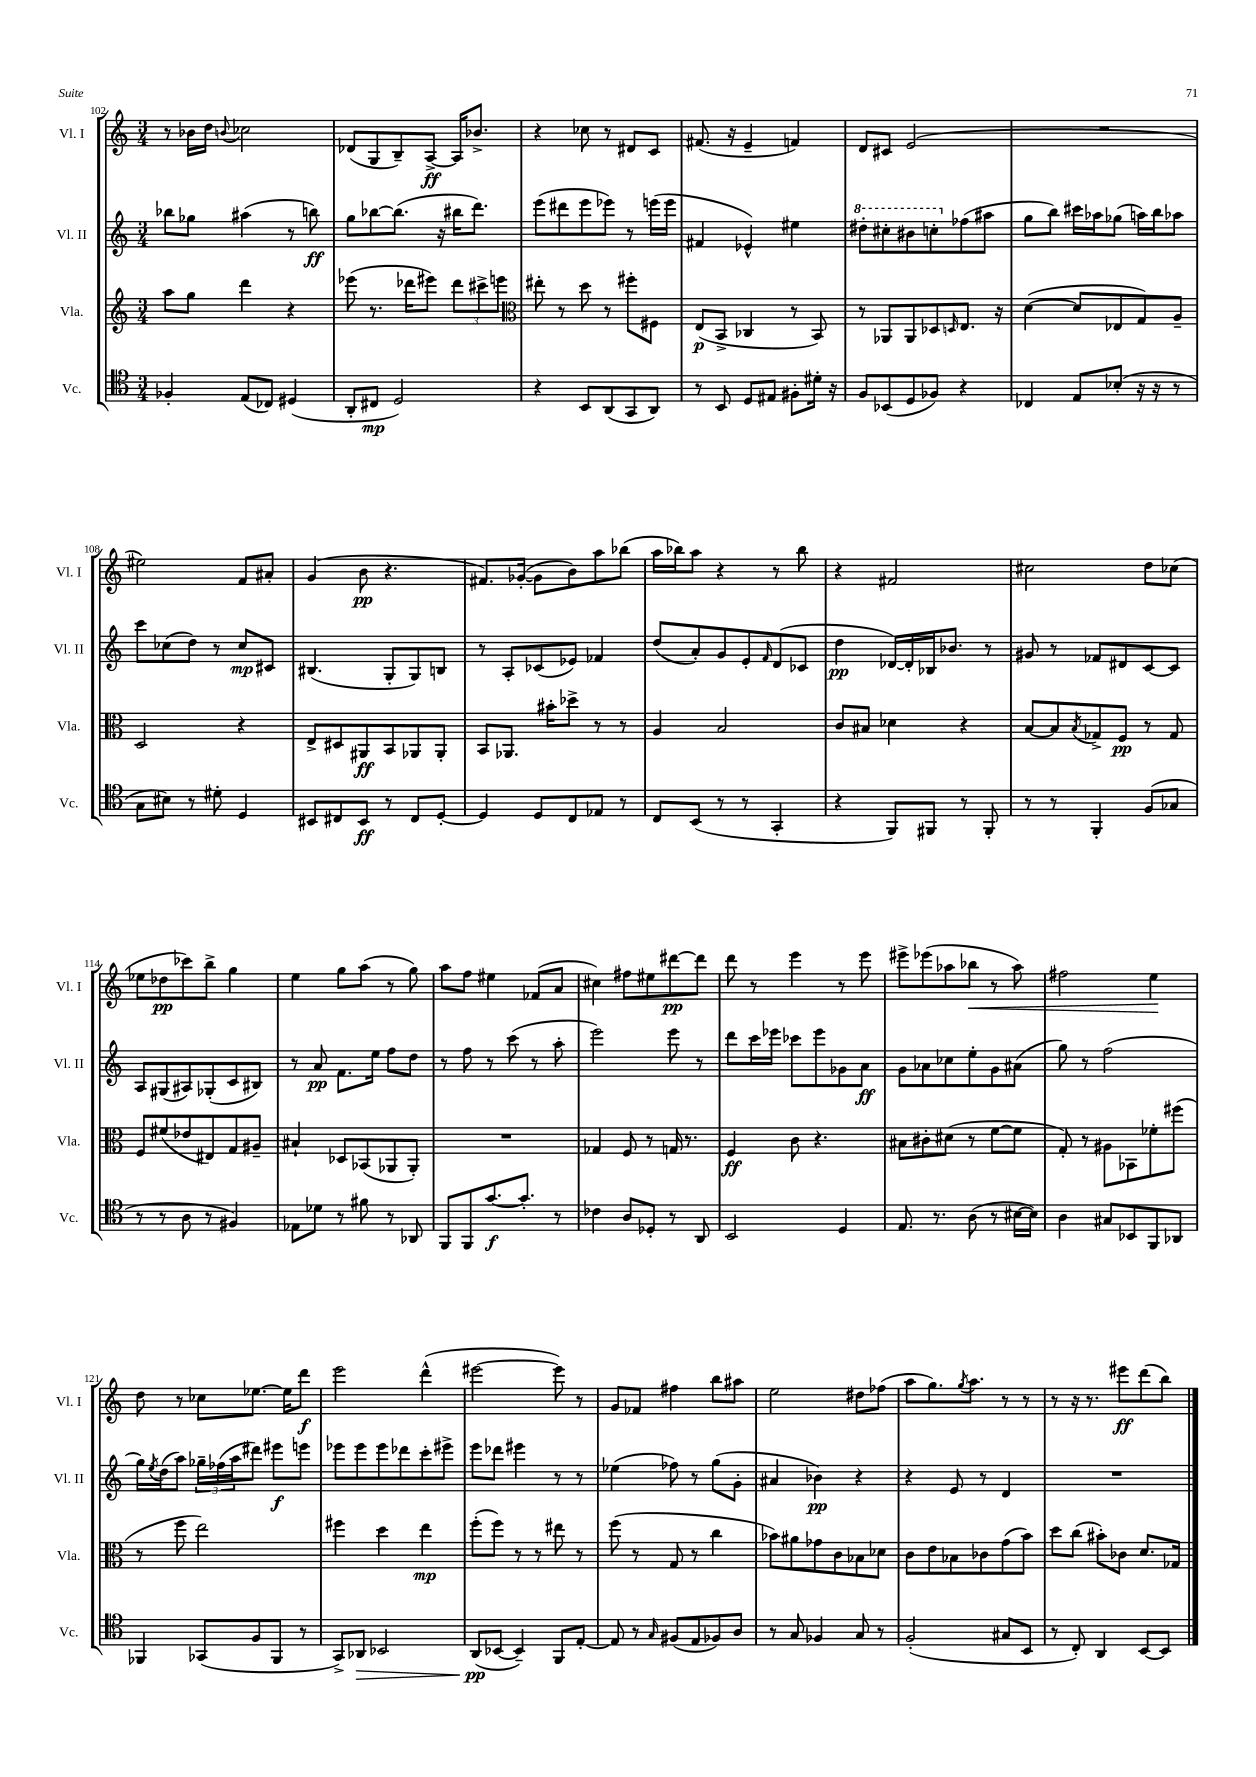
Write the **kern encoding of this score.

**kern	**kern	**kern	**kern
*staff4	*staff3	*staff2	*staff1
*clefC4	*clefG2	*clefG2	*clefG2
*k[]	*k[]	*k[]	*k[]
*M3/4	*M3/4	*M3/4	*M3/4
4F-'	8aa	8bb-	8r
.	8gg	8gg-	16b-
.	.	.	16dd
.	.	.	8qqb
(8E	4ddd	(4aa#	2cc-
8C-)	.	.	.
(4D#	4r	8r	.
.	.	8bb)	.
=	=	=	=
8AA'	(8eee-	8gg	(8d-
8C#	8.r	[8bb-	8G
2D)	.	(8.bb-]	8B~)
.	16ddd-	.	.
.	8eee#)	.	[8A^
.	.	16r	.
.	12ddd-	16bb#	16A]
.	.	8.ddd)	8.b-^
.	12ccc#^	.	.
.	12eee	.	.
=	=	=	=
*	*clefC3	*	*
4r	8ee#'	(8eee	4r
.	8r	8ddd#	.
8BB	8dd	8eee	8cc-
(8AA	8r	8eee-)	8r
8GG	8ff#'	8r	8d#
8AA)	8F#	(16eee	8c
.	.	16eee	.
=	=	=	=
8r	(8E	4f#	(8.f#
8BB	8BB^	.	.
.	.	.	16r
8D	4C-	4e-^^)	4e~
8E#	.	.	.
8F#'	8r	4ee#	4f)
16d#'	8BB)	.	.
16r	.	.	.
=	=	=	=
8F	8r	8ddd#'	8d
(8BB-	8AA-	8ccc#'	8c#
8D	8AA-	8bb#	(2e
8F-)	8D-	8ccc'	.
.	16qqD	.	.
4r	8.E	(8ff-	.
.	.	8aa#	.
.	16r	.	.
=	=	=	=
4C-	([4d	8gg	2.r
.	.	8bb)	.
8E	8d]	16ccc#	.
.	.	16aa-	.
(8B-'	8E-	(8gg-	.
16r	8G)	16aa)	.
16r	.	16bb	.
8r	8A~	8aa-	.
=	=	=	=
8G	2D	8ccc	2ee#)
8B#)	.	(8cc-	.
8r	.	8dd)	.
8d#'	.	8r	.
4D	4r	8cc-	8f
.	.	8c#	8a#'
=	=	=	=
8BB#	8E^	(4.B#	(4g
8C#	8D#	.	.
8BB#	8AA#	.	8b
8r	8BB	8G'	4.r
8C#	8AA-	8G)	.
[8D'	8AA-'	8B	.
=	=	=	=
4D]	8BB	8r	8.f#)
.	8.AA-	8A'	.
.	.	.	([16g-'
8D	.	(8c-	8g-]
.	16b#'	.	.
8C	8dd-^	8e-)	8b)
8E-	8r	4f-	8aa
8r	8r	.	(8bb-
=	=	=	=
8C	4A	(8dd	16aa
.	.	.	16bb-)
(8BB	.	8a')	8aa
8r	2B	8g	4r
8r	.	8e'	.
.	.	16qqf	.
4GG'	.	(8d	8r
.	.	8c-	8bb-
=	=	=	=
4r	8c	4dd	4r
.	8B#	.	.
8FF)	4d-	[16d-)	2f#
.	.	16d-']	.
8FF#	.	16B-	.
.	.	8.b-	.
8r	4r	.	.
8FF#'	.	8r	.
=	=	=	=
8r	[8B	8g#	2cc#
8r	8B]	8r	.
.	8qB	.	.
4FF'	8G-^	8f-	.
.	8F	8d#	.
(8F	8r	[8c	8dd
8G-	8G-	8c]	(8cc-
=	=	=	=
8r	8F	8A	8ee-
8r	(8f#	(8G#	8dd-
8A	8e-	8A#)	8ccc-)
8r	8E#)	(8G-'	8bb^
4F#)	8G	8c	4gg
.	8A#~	8B#)	.
=	=	=	=
8E-	4B#`	8r	4ee
8d-	.	8a	.
8r	8D-	8.f	8gg
8f#	(8BB-	.	(8aa
.	.	16ee	.
8r	8AA-	8ff	8r
8AA-	8AA-')	8dd	8gg)
=	=	=	=
8FF	2.r	8r	8aa
8FF	.	8ff	8ff
[8.g	.	8r	4ee#
.	.	(8ccc	.
8.g']	.	.	.
.	.	8r	(8f-
8r	.	8aa'	8a
=	=	=	=
4c-	4G-	2eee)	4cc#)
8A	8F	.	8ff#
8D-'	8r	.	8ee#
8r	16G	8eee	[8ddd#
.	8.r	.	.
8AA	.	8r	8ddd#]
=	=	=	=
2BB	4F	8ddd	8ddd
.	.	16ccc	8r
.	.	16eee-	.
.	8c	8ccc-	4eee
.	4.r	8eee-	.
4D	.	8g-	8r
.	.	8a	8eee
=	=	=	=
8.E	8B#	8g	8eee#^
.	8c#'	8a-	(8eee-
8.r	.	.	.
.	(8d#	8cc-	8aa-
(8A	8r	8ee'	8bb-
8r	[8f	8g	8r
[16B#	8f]	(8a#	8aa-)
16B#])	.	.	.
=	=	=	=
4A	8G')	8gg)	2ff#
.	8r	8r	.
8G#	8A#	(2ff	.
8BB-	8BB-	.	.
8FF	8f-'	.	4ee
8AA-	(8ff#	.	.
=	=	=	=
4FF-	8r	16gg)	8dd
.	.	8qee	.
.	.	(16dd	.
.	8ff	8aa)	8r
(8GG-	2ee)	24gg-~	8cc-
.	.	(24ff-	.
.	.	24aa	.
8F	.	8ddd#)	[8.ee-
8FF-	.	8eee#	.
.	.	.	16ee-]
8r	.	8eee	8ddd
=	=	=	=
8GG^)	4ff#	8eee-	2eee
8AA-	.	8eee-	.
2BB-	4dd	8eee-	.
.	.	8ddd-	.
.	4ee	8ccc'	(4ddd^^
.	.	8eee#^	.
=	=	=	=
(8AA	(8ff'	8eee	[2eee#
[8BB-	8ff)	8ddd-	.
4BB-~])	8r	4eee#	.
.	8r	.	.
8FF	8ee#	8r	8eee#])
[8E'	8r	8r	8r
=	=	=	=
8E]	(8ff	(4ee-	8g
8r	8r	.	8f-
16qqG	.	.	.
(8F#	8G	8ff-)	4ff#
8E	8r	8r	.
8F-)	4cc	(8gg	8bb
8A	.	8g'	8aa#
=	=	=	=
8r	8b-)	4a#	2ee
8G	8a#	.	.
4F-	8g-	4b-)	.
.	8c	.	.
8G	8B-	4r	8dd#
8r	8d-	.	(8ff-
=	=	=	=
(2F'	8c	4r	8aa
.	8e	.	8.gg)
.	8B-	8e	.
.	.	.	8qgg
.	.	.	8.aa
.	8c-	8r	.
8G#	(8g	4d	8r
8BB	8b)	.	8r
=	=	=	=
8r	8dd	2.r	8r
8C')	(8cc	.	16r
.	.	.	8.r
4AA	8b#')	.	.
.	8c-	.	8eee#
[8BB	8.d	.	(8ddd
8BB]	.	.	8bb)
.	16G-	.	.
==	==	==	==
*-	*-	*-	*-
